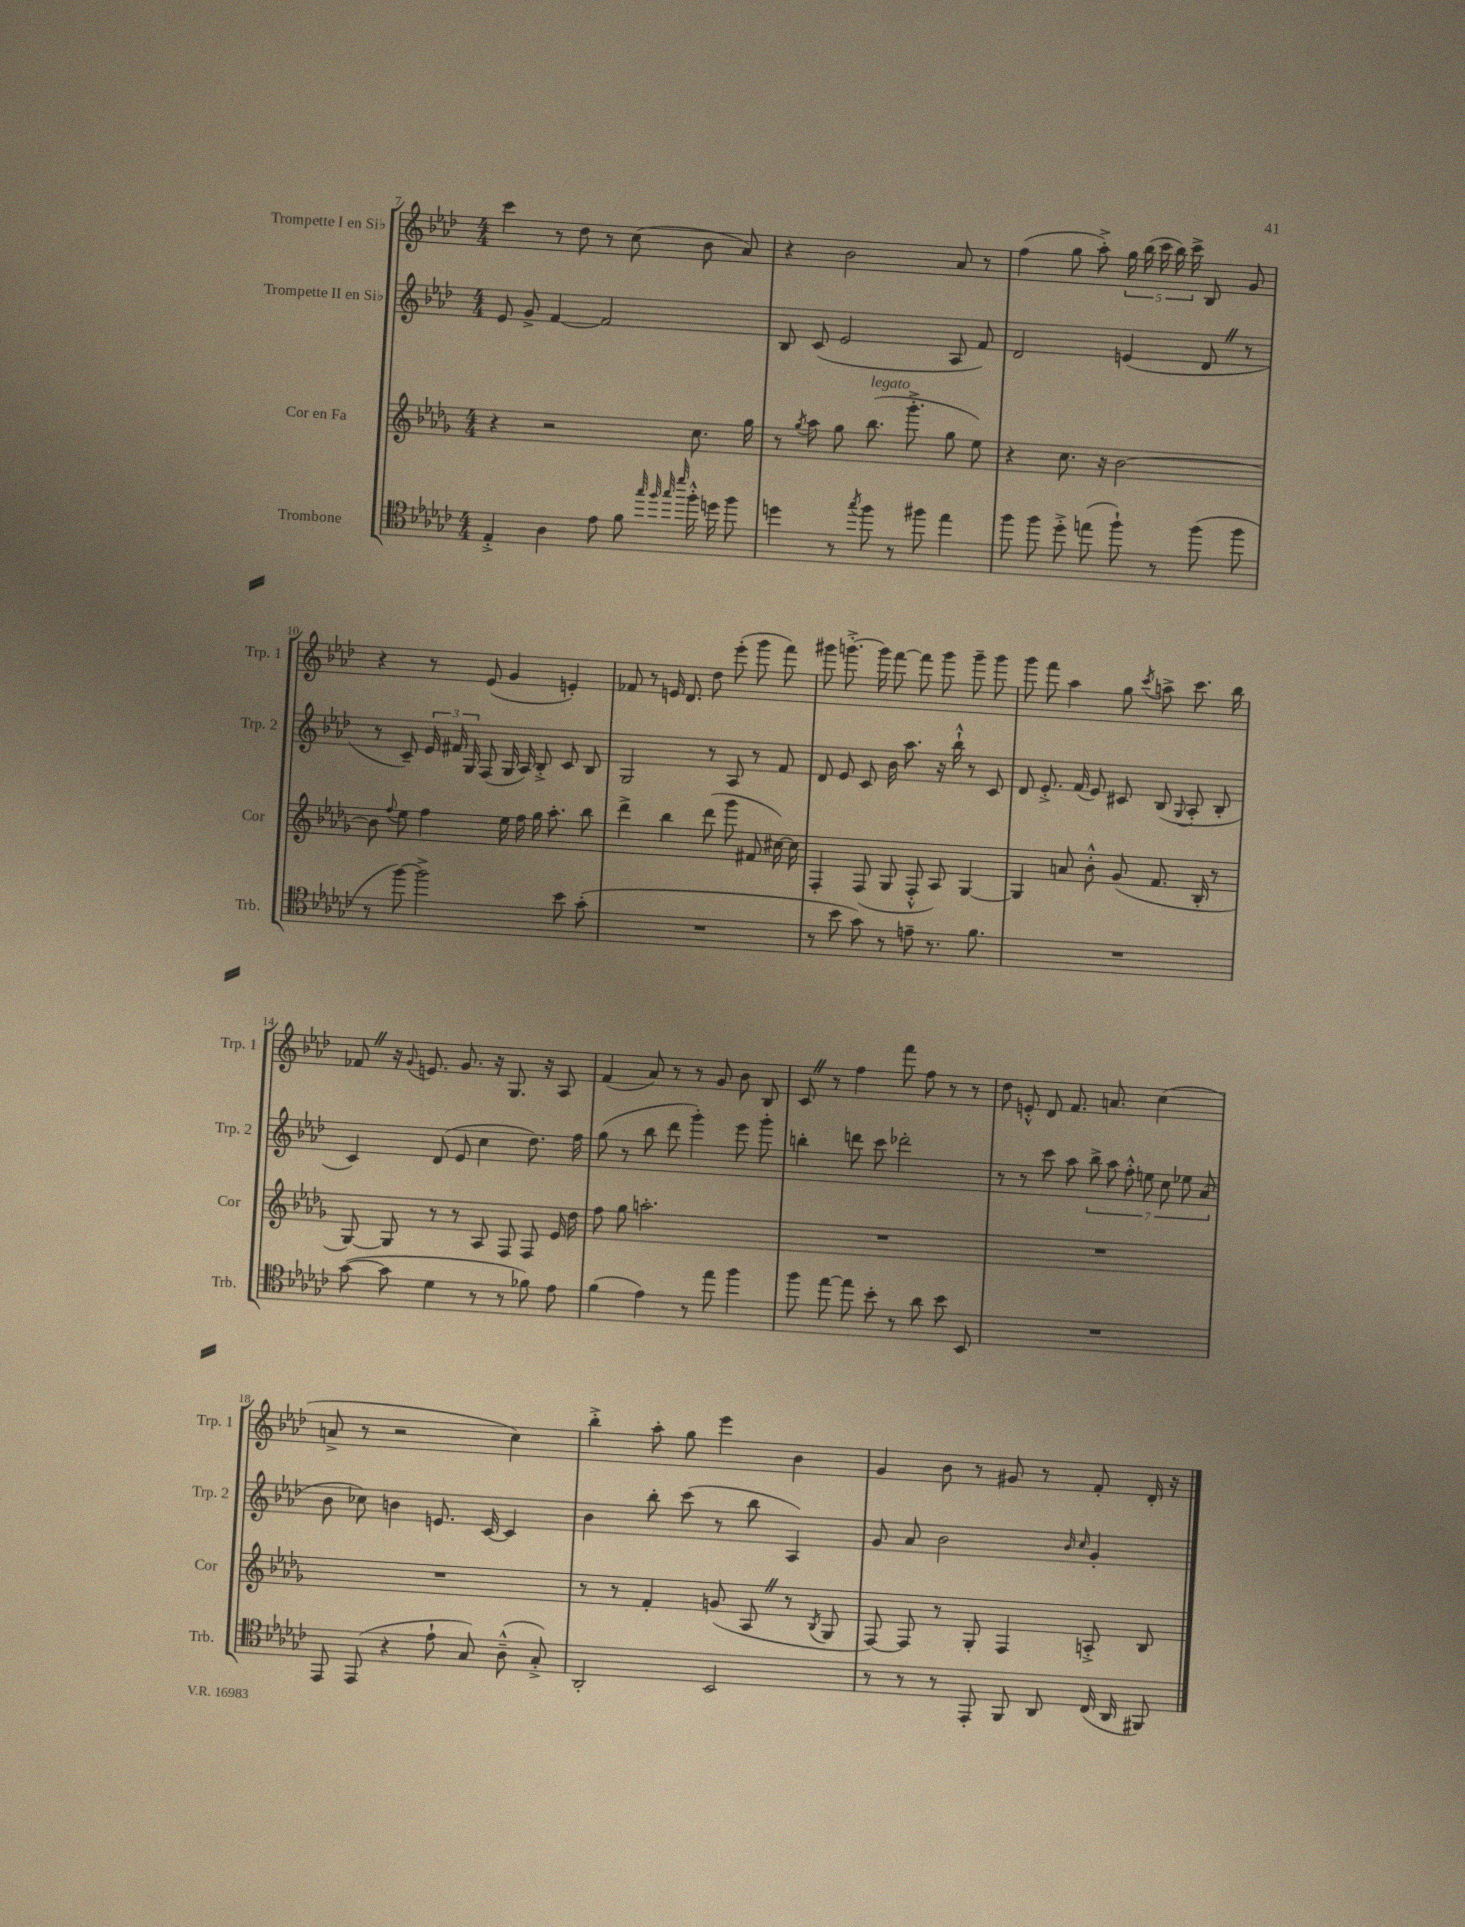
<<
\new StaffGroup <<
\new Staff = "s0" \with { instrumentName = "Trompette I en Sib" shortInstrumentName = "Trp. 1" } {
    \clef treble \key aes \major \numericTimeSignature \time 4/4
    \autoBeamOff c'''4 r8 des''8 r8 c''8( bes'8 aes'8) |
    r4 bes'2 aes'8 r8 |
    f''4( g''8 aes''8-.->) \tuplet 5/4 { g''16 bes''16( c'''16 bes''16) c'''16-> } bes8 g'8 |
    r4 r8 ees'8( g'4 e'4-.) |
    fes'8 r8 e'16 des'8. des''8 ees'''8-.( g'''8 f'''8) |
    gis'''8 g'''8.~-.-> g'''16 f'''8~ f'''8 g'''8 g'''8-- g'''8 |
    g'''8 f'''8 aes''4 g''8 \acciaccatura { c'''8 } a''8-> c'''8. bes''16 |
    fes'8 \once \override BreathingSign.text = \markup { \musicglyph "scripts.caesura.straight" } \breathe r16 \appoggiatura { g'8 } e'8. g'8. r16 g8. r16 aes8 |
    f'4( aes'8) r8 r8 g'8 bes'8 bes8 |
    c'8 \once \override BreathingSign.text = \markup { \musicglyph "scripts.caesura.straight" } \breathe r8 f''4 f'''8 f''8 r8 r8 |
    des''8 e'8-.-^ des'8 f'8. a'8. c''4( |
    a'8-> r8 r2 c''4) |
    bes''4-.-> aes''8-. g''8 ees'''4 bes'4 |
    g'4 bes'8 r8 gis'8 r8 f'8-. des'16-. r16 \bar "|." |
}
\new Staff = "s1" \with { instrumentName = "Trompette II en Sib" shortInstrumentName = "Trp. 2" } {
    \clef treble \key aes \major \numericTimeSignature \time 4/4
    \autoBeamOff ees'8 g'8-> f'4~ f'2 |
    bes8 c'8( ees'2 aes8 f'8) |
    des'2 e'4( des'8 \once \override BreathingSign.text = \markup { \musicglyph "scripts.caesura.straight" } \breathe r8 |
    r8 c'8--) \tuplet 3/2 { ees'16 fis'16 g16 } f8( g16 aes16) bes8-.-> c'8 bes8 |
    g2 r8 aes8 r8 f'8 |
    des'8 ees'8 c'8 bes'16 aes''8. r16 bes''16-!-^ r8 c'8 |
    des'8 ees'8.-.-> f'16( ees'8) cis'8 bes8( \appoggiatura { g8 } aes8-. bes8-. |
    c'4) des'8( ees'8 c''4 des''8.) f''16 |
    g''8( r8 bes''8 des'''8 g'''4-.) ees'''8 g'''8-. |
    b''4-. d'''8 c'''8 des'''2-. |
    r8 r8 c'''8 aes''8 \tuplet 7/4 { bes''8-> aes''8 f''8-.-^ e''8 c''8 ees''8 aes'8( } |
    bes'8 ces''8) b'4 e'8. c'16~ c'4 |
    bes'4 bes''8-. c'''8( r8 bes''8 aes4) |
    g'8 aes'8 bes'2 \grace { bes'16 c''16 } g'4-. \bar "|." |
}
\new Staff = "s2" \with { instrumentName = "Cor en Fa" shortInstrumentName = "Cor" } {
    \clef treble \key des \major \numericTimeSignature \time 4/4
    \autoBeamOff r4 r2 c''8. ges''16 |
    r8 \acciaccatura { ges''8 } aes''8 ges''8 bes''8.^\markup { \italic "legato" }( ges'''8.-.-> ges''8 ees''8) |
    r4 c''8. r16 bes'2~ |
    bes'8 \appoggiatura { f''8 } ees''8 f''4 ees''16 f''16 ges''16 aes''8.-. bes''8 |
    des'''4-> bes''4 des'''8( ges'''8 fis'8 cis''16~) cis''16 |
    f4-. f8( ges8 f8-.-^ aes8) ges4~ |
    ges4 a'8 bes'8-.-^ ges'8( f'8. bes16-. r8 |
    ges8~) ges8 r8 r8 aes8 f8 f8 ees'16 des''16 |
    f''8 ges''8 a''2.-. |
    R1 |
    R1 |
    R1 |
    r8 r8 f'4-. g'8( aes8 \once \override BreathingSign.text = \markup { \musicglyph "scripts.caesura.straight" } \breathe r8 \acciaccatura { bes8 } ges8 |
    f8~) f8 r8 ges8-. f4 a8-.-> bes8 \bar "|." |
}
\new Staff = "s3" \with { instrumentName = "Trombone" shortInstrumentName = "Trb." } {
    \clef tenor \key ges \major \numericTimeSignature \time 4/4
    \autoBeamOff ees4-.-> aes4 ees'8 f'8 \grace { ges''32 f''32 ges''32 des'''32 } f''16-.-^ d''16 f''8 |
    d''4 r8 \acciaccatura { ges''8 } f''8 r8 fis''8 ees''4 |
    f''8 f''8 des''8-.-> e''8( f''8-!) r8 f''8( f''8 |
    r8 f''8~) f''2-> bes'8 ges'8-.( |
    R1 |
    r8 bes'8 ges'8) r8 e'8-- r8. f'8. |
    R1 |
    ges'8~( ges'8 des'4 r8 r8 fes'8) ees'8 |
    f'4( ees'4) r8 ees''8 f''4 |
    f''8 ees''8~ ees''8 bes'8-. r8 aes'8 bes'8 bes,8 |
    R1 |
    ees,8 ees,8( r4 ees'8-! ges8) aes8---^( ges8-.->) |
    aes,2-. bes,2 |
    r8 r8 r8 ees,8-. f,8 aes,8 ces16( aes,16 fis,8) \bar "|." |
}
>>
>>
\layout { \context { \Score currentBarNumber = #7 } }
